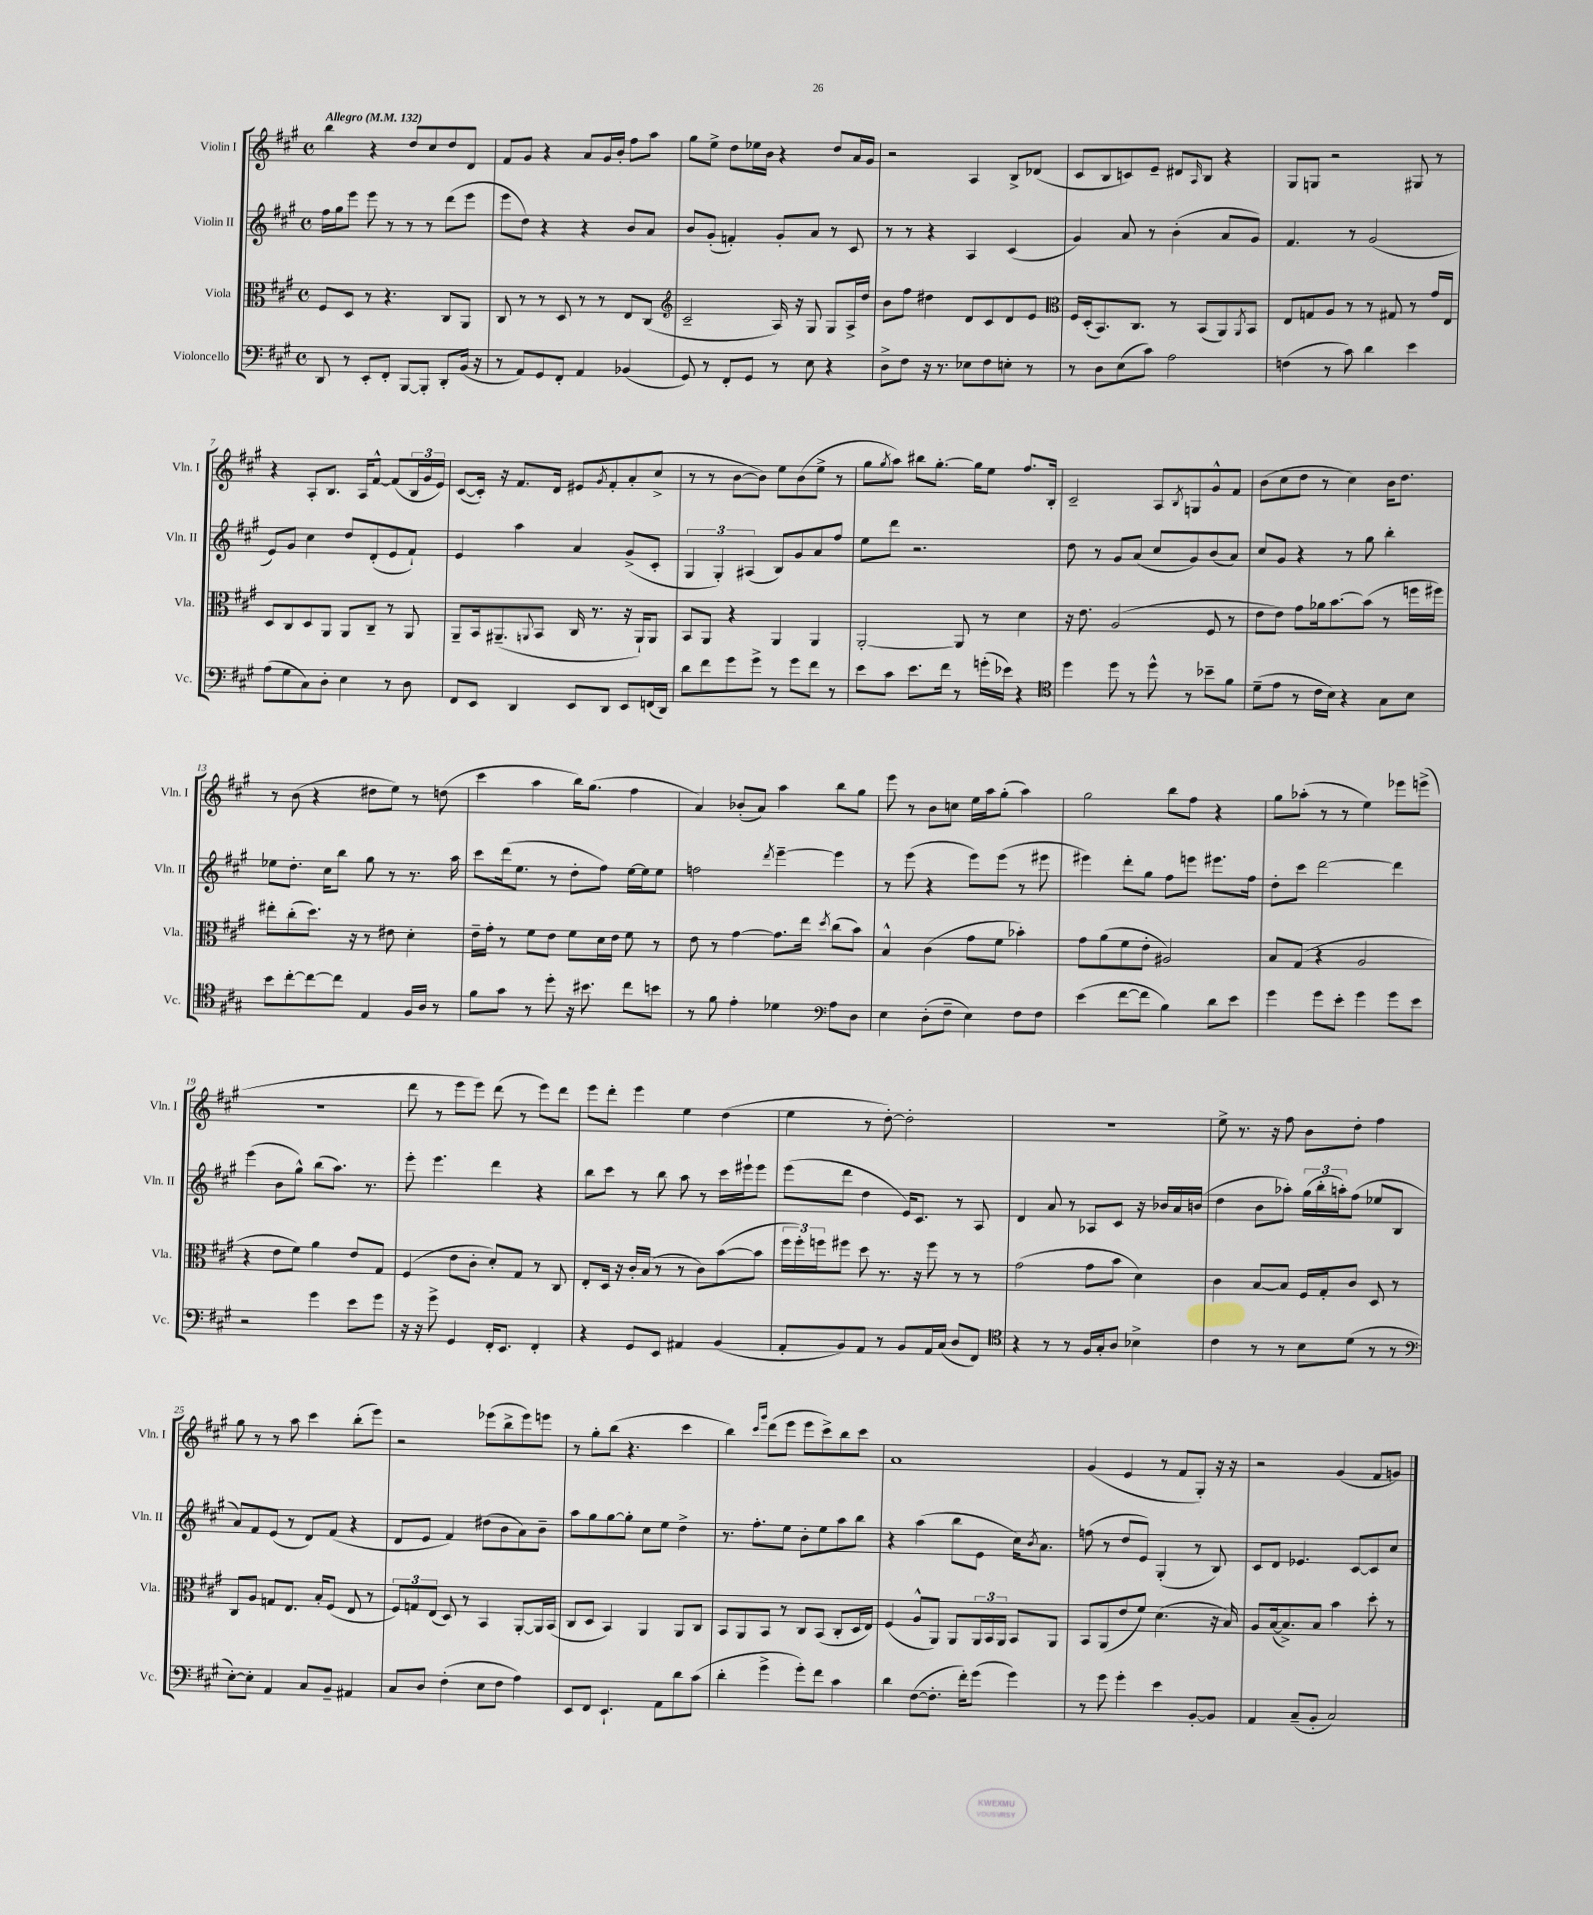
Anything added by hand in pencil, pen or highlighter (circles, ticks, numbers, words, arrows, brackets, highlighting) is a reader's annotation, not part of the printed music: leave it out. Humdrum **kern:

**kern	**kern	**kern	**kern
*staff4	*staff3	*staff2	*staff1
*clefF4	*clefC3	*clefG2	*clefG2
*k[f#c#g#]	*k[f#c#g#]	*k[f#c#g#]	*k[f#c#g#]
*M4/4	*M4/4	*M4/4	*M4/4
*met(c)	*met(c)	*met(c)	*met(c)
*MM132	*MM132	*MM132	*MM132
8DD	8F#	16ff#	4bb
.	.	16gg#	.
8r	8D	8eee	.
8EE'	8r	8eee	4r
8FF#'	4.r	8r	.
[8BBB	.	8r	8dd
8BBB']	.	8r	8cc#
8DD'	8C#	(8ddd	8dd
(16BB	8AA	8eee	8d
16r	.	.	.
=	=	=	=
8r	8C#	8eee	8f#
8AA)	8r	8dd)	8g#
8GG#	8r	4r	4r
8FF#'	8D	.	.
4AA	8r	4r	8a
.	8r	.	16g#
.	.	.	16b'
(4BB-	8E	8b	8ff#
.	(8C#	8a	8aa
=	=	=	=
*	*clefG2	*	*
8GG#)	2c#~	8b	8gg#
8r	.	(8g#'	8ee^
8FF#'	.	4f')	8dd
8GG#	.	.	16ee-
.	.	.	16b
8r	16A)	8g#'	4r
.	16r	.	.
8E	8G#	8a	.
4r	8G#	8r	8dd
.	16A^	8c#	16a
.	16dd	.	16g#
=	=	=	=
8D^	8b	8r	2r
8F#	8ff#	8r	.
16r	4dd#	4r	.
8.r	.	.	.
8E-	8d	4A	4A
8F#	8c#	.	.
8E'	8d	(4c#	8B^
8r	8e	.	(8d-
=	=	=	=
*	*clefC3	*	*
8r	16F#	4g#)	8c#
.	(16D'	.	.
8D	8.BB)	.	8B
(8E	.	8a	8c)
.	8.C#	.	.
8c#)	.	8r	8e~
2A	8r	(4b'	8d#
.	.	.	16qqA
.	(8BB	.	8B
.	8AA)	8a	4r
.	8qAA	.	.
.	8BB	8g#)	.
=	=	=	=
(4F	8E	4.f#	8G#
.	8G	.	8G
8r	8A	.	2r
8c#)	8r	8r	.
4d	8r	(2g#	.
.	8G#	.	.
4e	8r	.	8G#
.	16g#	.	8r
.	16E	.	.
=	=	=	=
(8A	8D	8e)	4r
8G#	8C#	8g#	.
8C#)	8D	4cc#	8A'
8D'	8AA	.	8.B
4E	8AA	8dd	.
.	.	.	16A
.	8C#~	(8d'	[8f#^^
8r	8r	8e	(8f#]
8D	8AA	8f#`)	24B
.	.	.	24g#
.	.	.	24e)
=	=	=	=
8FF#	8AA~	4e	([8c#
8EE	16BB	.	16c#'])
.	(8.AA#~	.	16r
4DD	.	4aa	8.f#
.	8qqAA	.	.
.	8BB	.	.
.	.	.	16d
8EE	16C#	4a	8e#
.	8.r	.	.
.	.	.	8qg#
8DD	.	.	8f#'
8EE	16r	(8g#^	(8a'
.	16AA`)	.	.
(16FF	8AA	8c#'	8cc#^
16DD)	.	.	.
=	=	=	=
8d	8BB	6G#	8r
8f#	8AA	.	8r
.	.	6G#')	.
8g#	4r	.	[8b
.	.	(6A#	.
8g#^	.	.	8b])
8r	4AA	8B)	8ee
8g#	.	8g#	(8b
8f#	4AA	8a	8ee^
8r	.	8ff#	8r
=	=	=	=
8e	[2AA'	8ee	8gg#
.	.	.	8qgg#
8c#	.	8ddd	8aa)
8.e	.	2.r	8bb#
.	.	.	[8.gg#'
16f#	.	.	.
8r	8AA]	.	.
.	.	.	16gg#]
(16g'	8r	.	8ee
16e-)	.	.	.
4r	4d	.	8.ff#
.	.	.	16B'
=	=	=	=
*clefC4	*	*	*
4dd	16r	8dd	2c#~
.	8.e	.	.
.	.	8r	.
8dd	(2A	8g#	.
8r	.	(8a	.
8dd^^	.	8cc#	8A
.	.	.	8qB
8r	.	8g#)	8G
8b-~	8F#	(8b	8g#^^
8f#	8r	8a)	8f#
=	=	=	=
(8d~	8e	8cc#	(8b
8e	8e)	8g#	8cc#
8r	8g#	4r	8dd
16c#	16a-	.	8r
16B)	[8.b	.	.
4r	.	8r	4cc#)
.	(8b]	8gg#	.
8G#	8r	4bb'	16b
.	.	.	8.dd
8B	16ff	.	.
.	16ff#)	.	.
=	=	=	=
8b	8ee#'	8ee-	8r
[8cc#'	(8cc#'	8.dd'	(8b
8cc#_	8.dd)	.	4r
.	.	16cc#	.
8cc#]	.	8bb	.
.	16r	.	.
4E	8r	8gg#	8dd#
.	8e#	8r	8ee)
16F#	4d'	8.r	8r
16A	.	.	.
8r	.	.	(8dd
.	.	16aa	.
=	=	=	=
8f#	16e~	8ccc#	4ccc#
.	16g#'	.	.
8g#	8r	(16ddd	.
.	.	8.ee	.
8r	8f#	.	4aa
8dd'	8e	8r	.
16r	8f#	8dd'	16bb)
8.b#	.	.	(8.gg#
.	16d	8ff#)	.
.	16e	.	.
8cc#	8f#	[16ee	4ff#
.	.	16ee]	.
8b	8r	8ee	.
=	=	=	=
8r	8e	2ff	4a)
8f#	8r	.	.
4e'	[4g#	.	(8b-'
.	.	.	8a)
.	.	8qddd	.
4d-	8.g#]	[4eee~	4aa
.	16ee	.	.
*clefF4	*	*	*
.	8qdd	.	.
8A	(8cc#	4eee]	8bb
8D	8b)	.	8gg#
=	=	=	=
4E	4B^^	8r	8eee
.	.	(8eee	8r
(8D'	(4c#	4r	8b
8F#~	.	.	8cc
4E)	8g#	8eee)	16ee
.	.	.	16aa
.	8f#	(8eee	(8gg#'
8F#	4b-')	8r	4aa)
8F#	.	8eee#	.
=	=	=	=
(4e	8g#	4eee#)	2gg#
.	(8a	.	.
[8f#	8f#	8ddd'	.
8f#]	8e'	8gg#	.
4B)	2A#)	8ff#	8bb
.	.	8eee	8ff#
8d	.	8.eee#	4r
8e	.	.	.
.	.	16ff#	.
=	=	=	=
4g#	8B	8dd'	8gg#
.	(8G#	8ccc#	(8aa-'
8g#	4r	[2ddd	8r
8e'	.	.	8r
4g#	2A	.	4ee)
8g#	.	4ddd]	8eee-
8e	.	.	(8eee^
=	=	=	=
2r	4r	(4eee	1r
.	8e	8b	.
.	8f#)	8gg#^^)	.
4g#	4a	(8bb	.
.	.	8.aa)	.
8e	8e	.	.
.	.	8.r	.
8g#	8G#	.	.
=	=	=	=
16r	(4F#	8eee'	8ddd
16r	.	.	.
8g#^	.	4.eee	8r
4GG#	8e	.	8eee
.	8c#'	.	8eee)
16FF#'	8d')	4ddd	(8ddd
8.EE	.	.	.
.	8G#	.	8r
4FF#'	8r	4r	8eee)
.	8C#	.	8ddd
=	=	=	=
4r	8E'	8bb	8eee
.	16D	8ccc#	8ddd'
.	16r	.	.
8GG#	16c#'	8r	4eee
.	(16B	.	.
8EE	8r	8bb	.
4AA#	8r	8aa	4ee
.	8c#)	8r	.
(4BB	([8b	16ccc#	(4dd
.	.	16eee#`	.
.	8b]	8eee#	.
=	=	=	=
8AA'	24ff#	(8eee	4ee
.	24ff#')	.	.
.	24ff	.	.
8BB)	8ff#	8ddd	.
8AA	8dd	4dd	8r
8r	8.r	.	[8dd')
8BB	.	16e)	2dd']
.	16r	8.c#	.
16AA	8ff#	.	.
(16C#	.	.	.
8D	8r	8r	.
8FF#)	8r	8A	.
=	=	=	=
*clefC4	*	*	*
4r	(2g#	4d	1r
8r	.	8a	.
8r	.	8r	.
16F#	8g#	8A-	.
16G#'	.	.	.
8A	8b	8c#	.
4B-^	4d)	16r	.
.	.	16b-	.
.	.	16a	.
.	.	(16b	.
=	=	=	=
4c#	4c#	4dd	8ee^
.	.	.	8.r
8r	[8B	8b	.
.	.	.	16r
8r	8B]	8aa-')	8ff#
8B	16F#	(24gg#	8b
.	.	24bb'	.
.	16G#'	.	.
.	.	24aa')	.
(8d	8c#	(8ff#	8dd'
8r	8D	8ee-	4ff#
8r	8r	8B	.
=	=	=	=
*clefF4	*	*	*
[8E')	8C#	8a)	8gg#
8E']	8A	8f#	8r
4AA	8G	(8e	8r
.	8.E	8r	8aa
8C#	.	8d)	4ccc#
.	16B'	.	.
8BB~	(8F#	(8f#	.
4AA#	8E	4r	(8bb'
.	8r	.	8eee)
=	=	=	=
8C#	12F#)	8d	2r
.	12G	.	.
8D	.	8e	.
.	(12E	.	.
(4F#'	8D)	4f#)	.
.	8r	.	.
8E	4BB	(8dd#	(8eee-
8F#	.	8b	8bb^
4A)	[8AA'	8a)	8eee-)
.	16AA]	8b~	8eee
.	(16BB	.	.
=	=	=	=
8EE	8C#	8aa	8r
8FF#	8D	8gg#	8gg#'
4.EE`	4BB)	[8gg#	(8bb
.	.	8gg#']	4.r
.	4AA	8cc#	.
8AA	.	8ee	.
8d	8AA	4dd^	4ccc#
(8c#	8C#	.	.
=	=	=	=
4d'	8BB	8.r	4bb)
.	8AA	.	.
.	.	8.ff#'	.
.	.	.	16qqccc#
.	.	.	16qqggg#
4g#^	8BB	.	(8ddd
.	8r	8ee	8eee
8g#')	8C#	8b'	8eee
8f#	(8BB	8ee	8ccc#^)
4c#	8C#'	8aa	8bb
.	16D	8bb	8ccc#
.	16E)	.	.
=	=	=	=
4d	(4F#	4r	1a
([8F#	8A^^	(4aa	.
8.F#']	8AA)	.	.
.	8AA	8bb	.
16f#')	.	.	.
(8g#	24AA	8e	.
.	24BB	.	.
.	24AA	.	.
4g#)	8BB	16cc#)	.
.	.	8qb	.
.	.	8.a	.
.	8AA	.	.
=	=	=	=
8r	8BB	(8ff	(4g#
8g#	(8AA	8r	.
4g#'	8e	8dd	4e
.	8f#)	8e)	.
4e	(4.d	(4G#'	8r
.	.	.	8f#
[8BB'	.	8r	8G#')
8BB]	16r	8B)	16r
.	16B)	.	16r
=	=	=	=
4AA	8A	8c#	2r
.	([16B	8d	.
.	8.B^])	.	.
(8C#~	.	4.e-	.
8BB'	8B	.	.
2C#)	4b	.	(4g#
.	.	[8c#	.
.	8dd'	8c#]	8f#
.	8r	8cc#	8g)
==	==	==	==
*-	*-	*-	*-
